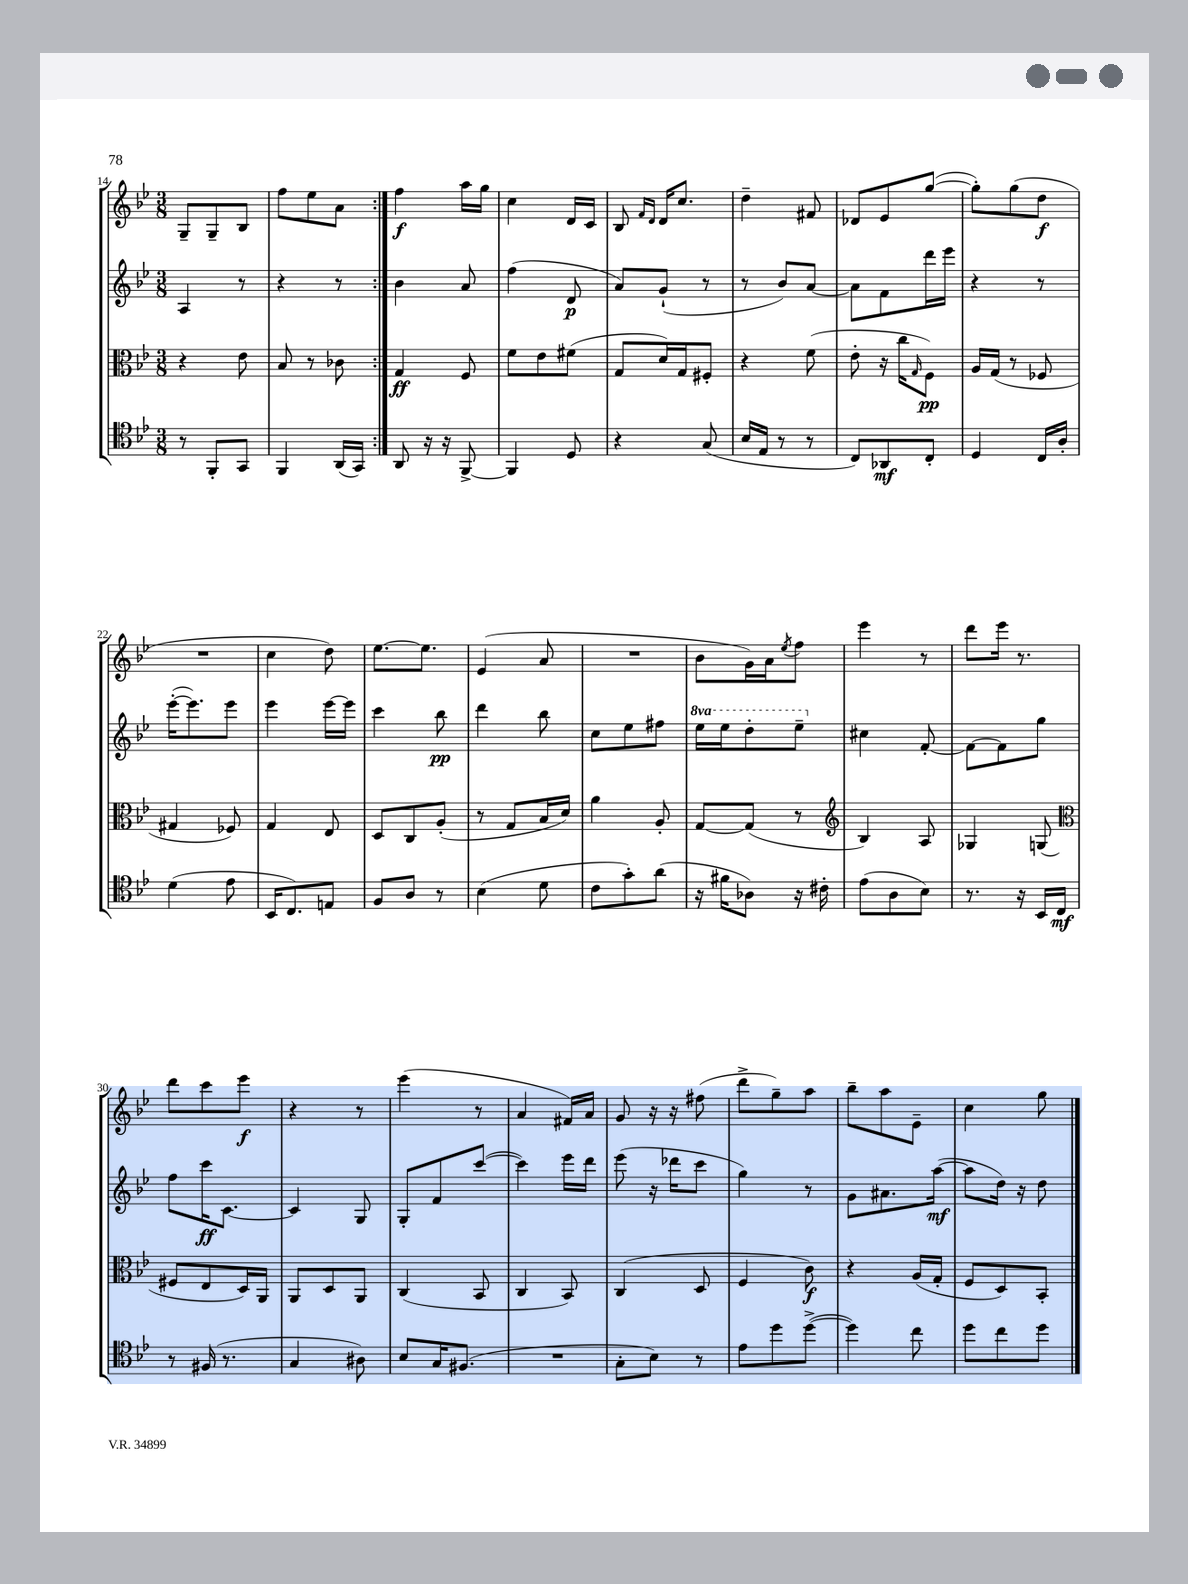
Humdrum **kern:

**kern	**dynam	**kern	**dynam	**kern	**dynam	**kern	**dynam
*part4	*part4	*part3	*part3	*part2	*part2	*part1	*part1
*staff4	*staff4	*staff3	*staff3	*staff2	*staff2	*staff1	*staff1
*clefC4	*	*clefC3	*	*clefG2	*	*clefG2	*
*k[b-e-]	*	*k[b-e-]	*	*k[b-e-]	*	*k[b-e-]	*
*M3/8	*	*M3/8	*	*M3/8	*	*M3/8	*
=14	=14	=14	=14	=14	=14	=14	=14
8r	.	4r	.	4A/	.	8G~/L	.
8FF'/L	.	.	.	.	.	8G~/	.
8GG/J	.	8e-\	.	8r	.	8B-/J	.
=15	=15	=15	=15	=15	=15	=15	=15
4FF/	.	8B-/	.	4r	.	8ff\L	.
.	.	8r	.	.	.	8ee-\	.
(16AA/LL	.	8c-X\	.	8r	.	8a\J	.
16GG/JJ)	.	.	.	.	.	.	.
=16:|!	=16:|!	=16:|!	=16:|!	=16:|!	=16:|!	=16:|!	=16:|!
8AA/	.	4G/	ff	4b-\	.	4ff\	f
16r	.	.	.	.	.	.	.
16r	.	.	.	.	.	.	.
[8FF^/	.	8F/	.	8a/	.	16aa\LL	.
.	.	.	.	.	.	16gg\JJ	.
=17	=17	=17	=17	=17	=17	=17	=17
4FF/]	.	8f\L	.	(4ff\	.	4cc\	.
.	.	8e-\	.	.	.	.	.
8D/	.	(8f#X\J	.	8d/	p	16d/LL	.
.	.	.	.	.	.	16c/JJ	.
=18	=18	=18	=18	=18	=18	=18	=18
4r	.	8G/L	.	8a/L)	.	8B-/	.
.	.	.	.	.	.	16qqf/LL	.
.	.	.	.	.	.	16qqd/JJ	.
.	.	16d/L)	.	(8g`/J	.	16d/KL	.
.	.	16G/J	.	.	.	8.cc/J	.
(8G/	.	8F#X'/J	.	8r	.	.	.
=19	=19	=19	=19	=19	=19	=19	=19
16B-/LL	.	4r	.	8r	.	4dd~\	.
16E-/JJ	.	.	.	.	.	.	.
8r	.	.	.	8b-/L)	.	.	.
8r	.	(8f\	.	[8a/J	.	8f#X/	.
=20	=20	=20	=20	=20	=20	=20	=20
8C/L)	.	8e-'\	.	8a\L]	.	8d-X/L	.
8AA-X/	mf	16r	.	8f\	.	8e-/	.
.	.	16cc\KL	.	.	.	.	.
.	.	16qqG/	.	.	.	.	.
8C'/J	.	8F\J)	pp	16ddd\L	.	([8gg/J	.
.	.	.	.	16eee-\JJ	.	.	.
=21	=21	=21	=21	=21	=21	=21	=21
4D/	.	16A/LL	.	4r	.	8gg'\L])	.
.	.	(16G/JJ	.	.	.	.	.
.	.	8r	.	.	.	(8gg\	.
16C/LL	.	8F-X/	.	8r	.	8dd\J	f
16A'/JJ	.	.	.	.	.	.	.
!!LO:LB:g=z
=22	=22	=22	=22	=22	=22	=22	=22
(4d\	.	4G#X/	.	([16eee-'\KL	.	4.r	.
.	.	.	.	8.eee-\])	.	.	.
8e-\	.	8F-X/)	.	8eee-\J	.	.	.
=23	=23	=23	=23	=23	=23	=23	=23
16BB-/KL	.	4G/	.	4eee-\	.	4cc\	.
8.C/)	.	.	.	.	.	.	.
8En/J	.	8E-/	.	[16eee-\LL	.	8dd\)	.
.	.	.	.	16eee-\JJ]	.	.	.
=24	=24	=24	=24	=24	=24	=24	=24
8F/L	.	8D/L	.	4ccc\	.	[8.ee-\L	.
8A/J	.	8C/	.	.	.	.	.
.	.	.	.	.	.	8.ee-\J]	.
8r	.	(8A'/J	.	8bb-\	pp	.	.
=25	=25	=25	=25	=25	=25	=25	=25
(4B-\	.	8r	.	4ddd\	.	(4e-/	.
.	.	8G/L	.	.	.	.	.
8d\	.	16B-/L	.	8bb-\	.	8a/	.
.	.	16d/JJ)	.	.	.	.	.
=26	=26	=26	=26	=26	=26	=26	=26
8c\L	.	4a\	.	8cc\L	.	4.r	.
8g'\)	.	.	.	8ee-\	.	.	.
(8a\J	.	8A'/	.	8ff#X\J	.	.	.
=27	=27	=27	=27	=27	=27	=27	=27
*	*	*	*	*8va	*	*	*
16r	.	[8G/L	.	16eee-\LL	.	8b-\L	.
16f#X\KL	.	.	.	16eee-\J	.	.	.
8A-X\J)	.	(8G/J]	.	8ddd'\	.	16g\L)	.
.	.	.	.	.	.	16a\J	.
.	.	.	.	.	.	8qee-/	.
16r	.	8r	.	8eee-~\J	.	8ff\J	.
16c#X'\	.	.	.	.	.	.	.
=28	=28	=28	=28	=28	=28	=28	=28
*	*	*clefG2	*	*	*	*	*
*	*	*	*	*X8va	*	*	*
(8e-\L	.	4B-/)	.	4cc#X\	.	4eee-\	.
8A\	.	.	.	.	.	.	.
8B-\J)	.	8A/	.	[8f'/	.	8r	.
=29	=29	=29	=29	=29	=29	=29	=29
8.r	.	4G-X/	.	8f\L_	.	8ddd\L	.
.	.	.	.	8f\]	.	16eee-\Jk	.
16r	.	.	.	.	.	8.r	.
16BB-/LL	.	(8Gn/	.	8gg\J	.	.	.
16C/JJ	mf	.	.	.	.	.	.
!!LO:LB:g=z
=30	=30	=30	=30	=30	=30	=30	=30
*	*	*clefC3	*	*	*	*	*
8r	.	8F#X/L	.	8ff\L	.	8ddd\L	.
(16F#X/	.	8E-/	.	16ccc\K	ff	8ccc\	.
8.r	.	.	.	[8.c\J	.	.	.
.	.	16D/L)	.	.	.	8eee-\J	f
.	.	16AA/JJ	.	.	.	.	.
=31	=31	=31	=31	=31	=31	=31	=31
4G/	.	8AA/L	.	4c/]	.	4r	.
.	.	8D/	.	.	.	.	.
8A#X\)	.	8AA/J	.	8G/	.	8r	.
=32	=32	=32	=32	=32	=32	=32	=32
8B-/L	.	(4C/	.	8G'/L	.	(4eee-\	.
16G/K	.	.	.	8f/	.	.	.
(8.F#X/J	.	.	.	.	.	.	.
.	.	8BB-/	.	([8ccc/J	.	8r	.
=33	=33	=33	=33	=33	=33	=33	=33
4.r	.	4C/	.	4ccc\])	.	4a/	.
.	.	8BB-/)	.	16eee-\LL	.	16f#X/LL)	.
.	.	.	.	16ddd\JJ	.	16a/JJ	.
=34	=34	=34	=34	=34	=34	=34	=34
8G'\L	.	(4C/	.	(8eee-\	.	8g/	.
8B-\J)	.	.	.	16r	.	16r	.
.	.	.	.	16ddd-X\KL	.	16r	.
8r	.	8D/	.	8ccc\J	.	(8ff#X\	.
=35	=35	=35	=35	=35	=35	=35	=35
8e-\L	.	4F/	.	4gg\)	.	8ddd^\L	.
8dd\	.	.	.	.	.	8gg~\)	.
([8dd^\J	.	8c\)	f	8r	.	8aa\J	.
=36	=36	=36	=36	=36	=36	=36	=36
4dd\])	.	4r	.	8g\L	.	8bb-~\L	.
.	.	.	.	8.a#X\	.	8aa\	.
8cc\	.	(16A/LL	.	.	.	8e-~\J	.
.	.	16G'/JJ	.	([16aa\Jk	mf	.	.
=37	=37	=37	=37	=37	=37	=37	=37
8dd\L	.	8F/L	.	8aa\L]	.	4cc\	.
8cc\	.	8D/)	.	16dd\Jk)	.	.	.
.	.	.	.	16r	.	.	.
8dd\J	.	8BB-'/J	.	8dd\	.	8gg\	.
==	==	==	==	==	==	==	==
*-	*-	*-	*-	*-	*-	*-	*-
